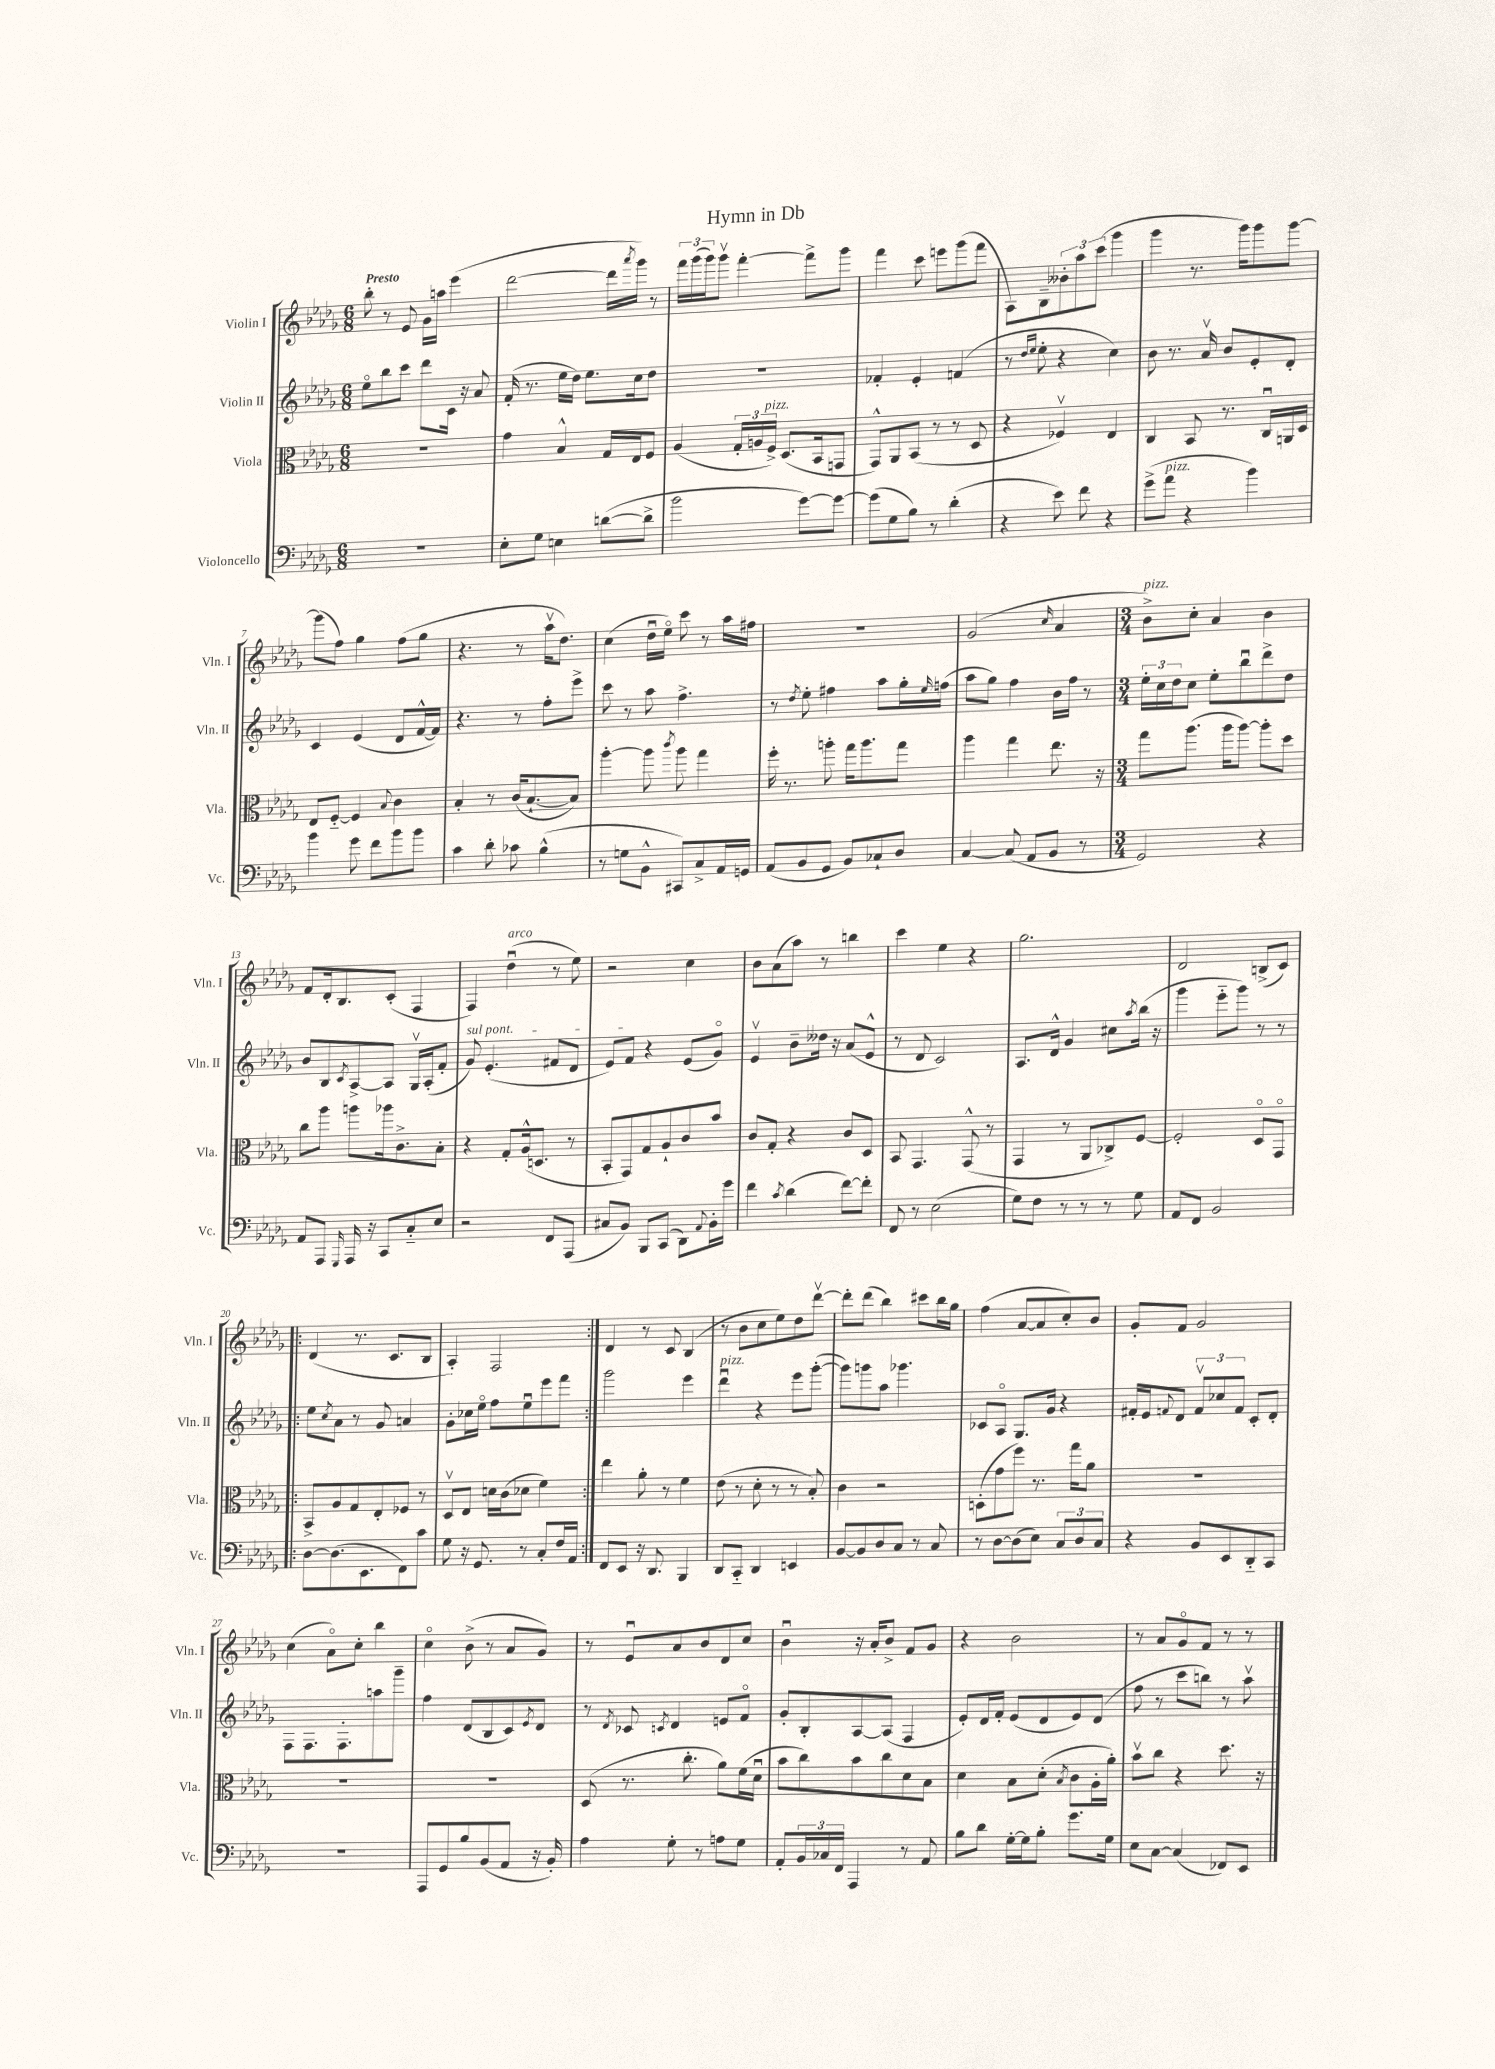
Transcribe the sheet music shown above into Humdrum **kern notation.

**kern	**kern	**kern	**kern
*staff4	*staff3	*staff2	*staff1
*clefF4	*clefC3	*clefG2	*clefG2
*k[b-e-a-d-g-]	*k[b-e-a-d-g-]	*k[b-e-a-d-g-]	*k[b-e-a-d-g-]
*M6/8	*M6/8	*M6/8	*M6/8
2.r	2.r	8ee-o	8bb-'
.	.	8bb-	8r
.	.	8ccc	8e-
.	.	8ddd-	16g-
.	.	.	16aa
.	.	16c	(4eee-
.	.	16r	.
.	.	8a-	.
=	=	=	=
8E-'	4g-	(16f'	[2ddd-
.	.	8.r	.
8G-	.	.	.
4E	4B-^^	16ee-	.
.	.	16dd-)	.
.	.	8.ee-	.
([8d	16G-	.	16ddd-]
.	.	.	8qaaa-
.	16E-	16cc	16ggg-)
8d^]	8F	8dd-	8r
=	=	=	=
2b-	(4A-	2.r	24fff
.	.	.	(24ggg-
.	.	.	24ggg-)
.	.	.	8ggg-v
.	24G-'	.	[4fff'
.	24A	.	.
.	24F^)	.	.
.	(8.D-	.	.
[8g-)	.	.	8fff^]
.	16BB-	.	.
8g-_	8GG	.	8ggg-
=	=	=	=
(8g-]	8GG-^^)	4f-'	4fff
8G-	8AA-	.	.
8B-)	(8BB-	4e-'	8ccc
8r	8r	.	8eee
(4d-'	8r	(4f	(8ggg-
.	8D-	.	8fff
=	=	=	=
4r	4r	8r	8A-)
.	.	16qqdd-	.
.	.	16qqee-	.
.	.	8ee-'	8B-~
8e-)	4F-v)	4r	12b--'
.	.	.	12aa-
8f	.	.	.
.	.	.	(12ccc
4r	4E-	4cc)	4ggg-
=	=	=	=
(8g-^	4C	8b-	4ggg-
8a-	.	8.r	.
4r	8BB-	.	8.r
.	.	16a-v	.
.	8.r	8b-	.
.	.	.	16ggg-)
4b-)	.	8e-'	8ggg-
.	16Cu	.	.
.	16AA	8d-'	[8ggg-
.	16D-	.	.
=	=	=	=
4b-	8E-	4c	(8ggg-]
.	[8F'~	.	8ff)
8g-	4F]	(4e-	4gg-
8f	.	.	.
.	8qqB-	.	.
8b-	4c	8d-	(8ff
8b-	.	[16f^^	8gg-
.	.	16f])	.
=	=	=	=
4c	4B-'	4.r	4.r
8d-'	8r	.	.
8c-	(16c	8r	8r
.	[8.B-`	.	.
(4B-^^	.	8ff'	16aa-v
.	.	.	8.dd-)
.	8B-])	8eee-^	.
=	=	=	=
8r	[4aa-'	8ccc	(4cc
8G	.	8r	.
8BB-^^	8aa-]	8aa-	16dd-u
.	.	.	16ee-o)
.	8qccc	.	.
8CC#)	8aa-	4.ff^	8ccc
8C^	4gg-	.	8r
16AA-	.	.	16aa-
16GG	.	.	16ff#
=	=	=	=
(8AA-	16ff'	8r	2.r
.	8.r	.	.
.	.	8qdd-	.
8BB-	.	8ee-'	.
8GG-	8aa'	4ff#	.
8BB-)	16gg-	.	.
.	8.aa	.	.
8C-`	.	8aa-	.
8D-	8gg-	16gg-'	.
.	.	16qqee-	.
.	.	(16ff	.
=	=	=	=
[4C	4aa-	8aa-	(2g-
.	.	8gg-)	.
(8C]	4gg-	4ff	.
8AA-	.	.	.
.	.	.	16qqcc
8BB-	8.ee-	16b-	4a-
.	.	16ff	.
8r	.	8r	.
.	16r	.	.
=	=	=	=
*M3/4	*M3/4	*M3/4	*M3/4
2GG-)	8gg-	24ee-'	8b-^)
.	.	24cc	.
.	.	24dd-	.
.	(8.aa-	8cc	8cc'
.	.	8ee-'	4a-
.	16aa-	.	.
.	[8aa-)	8bb-u	.
4r	8aa-']	8ddd-^	4b-
.	8dd-	8dd-	.
=	=	=	=
8AA-	8cc	8b-	8f
8AAA-	8aa-	8B-	16d-'
.	.	.	8.B-
16qqGGG-	.	8qc	.
16AAA-	8aa	[8A-^	.
16r	.	.	.
8CC	16aa-	8A-]	(8c'
.	8.c^	.	.
8C'~	.	16G-v	4F
.	.	(16A-'	.
8E-	8B-'	8f'	.
=	=	=	=
2r	4r	8g-)	4F)
.	.	(4.e-'	.
.	8G-'	.	(4dd-u
.	(16A-^^	.	.
.	8.D	.	.
8FF	.	8f#	8r
(8AAA-	8r	8d-	8ee-)
=	=	=	=
8C#	8BB-'	8e-)	2r
8BB-)	8GG-)	8f	.
8BBB-	8G-	4r	.
(8CC	8A-`	.	.
8DD-)	8c	(8e-	4cc
8qqAA-	.	.	.
16BB-'	8b-	8g-o)	.
16g-	.	.	.
=	=	=	=
4f	8c	4e-v	8b-
.	8G-'	.	(8a-
8qc	.	.	.
(4d-	4r	8b-~	8aa-)
.	.	16dd--	8r
.	.	16r	.
[8f)	8c	(8a-	4bb
8f']	8D-	8e-^^	.
=	=	=	=
8FF	8BB-	8r	4ccc
8r	4.GG-	8d-	.
(2E-	.	2c)	4ee-
.	(8GG-^^	.	4r
.	8r	.	.
=	=	=	=
8G-)	4GG-	8.A-	2.gg-
8F	.	.	.
.	.	16d-^^	.
8r	8r	4g-	.
8r	8AA-	.	.
8r	8C-^)	8cc#	.
.	.	8qaa-	.
8G-	[8F	(16bb-	.
.	.	16r	.
=	=	=	=
8AA-	2F']	4ggg-	2d-
8FF	.	.	.
2BB-	.	8eee-'~	.
.	.	8ggg-)	.
.	8D-o	8r	(8B^
.	8GG-o	8r	8c)
=!|:	=!|:	=!|:	=!|:
[8D-	8BB-^	8ee-	(4d-
.	.	8qcc	.
(8.D-]	8A-	8a-	.
.	8G-	8r	8.r
8.EE-	.	.	.
.	8E-'	8g-	.
.	.	.	8.c
8FF)	8F-	4a	.
8c	8r	.	8B-
=	=	=	=
8G-	8D-v	8g-'	4A-')
16r	8E-	16cc-	.
8.GG-	.	16ee-o	.
.	16d	8ff	2F
.	(16c	.	.
8r	8d-	8ee-u	.
8C'	4f)	8eee-	.
16F	.	8fff	.
16AA-	.	.	.
=:|!	=:|!	=:|!	=:|!
8FF	4ee-	2ggg-	4d-
8EE-	.	.	.
16r	8a-'	.	8r
8.DD-	.	.	.
.	8r	.	8c
4BBB-	4f	4eee-	(4B-
=	=	=	=
8DD-	(8e-	4ddd-u	8r
8CC'~	8r	.	8b-
4DD-	8d-'	4r	8cc
.	8r	.	8ee-)
4EE	8r	8eee-	8dd-
.	8B-')	([8ggg-'	[8ddd-v
=	=	=	=
[8BB-	4c	8ggg-])	8ddd-']
8BB-]	.	8ggg	(8ddd-
8D-	2r	8aa-	4bb-)
8C	.	4.ggg-	.
8r	.	.	8ccc#
8C	.	.	16bb-
.	.	.	16gg-
=	=	=	=
8r	(8D'	8c-	(4ff
[8D-	8g-	8A-o	.
(8D-]	8ff)	8.G-	[8a-
8E-)	8.r	.	8a-]
.	.	16g-	.
12C	.	4r	8cc')
.	16gg-	.	.
12D-	.	.	.
.	8a-	.	8b-
12C	.	.	.
=	=	=	=
4r	2.r	16f#'	8g-'
.	.	16e-	.
.	.	8qqf	.
.	.	8d-	8f
8BB-	.	12fv	2g-
.	.	12cc-	.
8EE-	.	.	.
.	.	12f	.
8DD-'~	.	8c'	.
8CC	.	8d-'	.
=	=	=	=
2.r	2.r	8F	(4cc
.	.	8.F	.
.	.	.	8a-o)
.	.	8.F'	.
.	.	.	8cc'
.	.	8aa	4bb-
.	.	8ggg-~	.
=	=	=	=
8AAA-	2.r	4ff	4cco
8GG-	.	.	.
8B-	.	(8d-	(8b-^
(8BB-	.	8B-	8r
8AA-	.	8c)	8a-
.	.	8qe-	.
16r	.	8d-	8g-)
16BB-')	.	.	.
=	=	=	=
4A-	(8D-	8r	8r
.	.	8qd-	.
.	8.r	8c-	8e-u
.	.	8qc	.
8G-'	.	4d-	8a-
.	8.cc'	.	.
8r	.	.	8b-
8A	8a-)	8e	8d-
8G-	(16f	8fo	8cc
.	16d-u	.	.
=	=	=	=
8AA-'	8b-	8g-'	4b-u
24BB-	8cc)	8B-'	.
24C-	.	.	.
24FF	.	.	.
4AAA-	8b-	[8A-	16r
.	.	.	16a-'
.	8cc	(8A-]	8b-^
8r	8d-	4F	8f
8AA-	8B-	.	8g-
=	=	=	=
8B-	4d-	8e-')	4r
8d-	.	16d-	.
.	.	16f'	.
[16G-'	8B-	(8e-	2b-
16G-]	.	.	.
8B-'	(8d-'	8d-	.
.	8qB-	.	.
8.g-	8c	8e-)	.
.	16A-'	(8d-	.
16G-	16a-')	.	.
=	=	=	=
8E-	8b-v	8ff	8r
[8C	8cc	8r	8a-
(4C]	4r	8ccc	8g-o
.	.	8bb)	8f
8FF-)	8.dd-	8r	8r
8EE-	.	8aa-v	8r
.	16r	.	.
==	==	==	==
*-	*-	*-	*-
